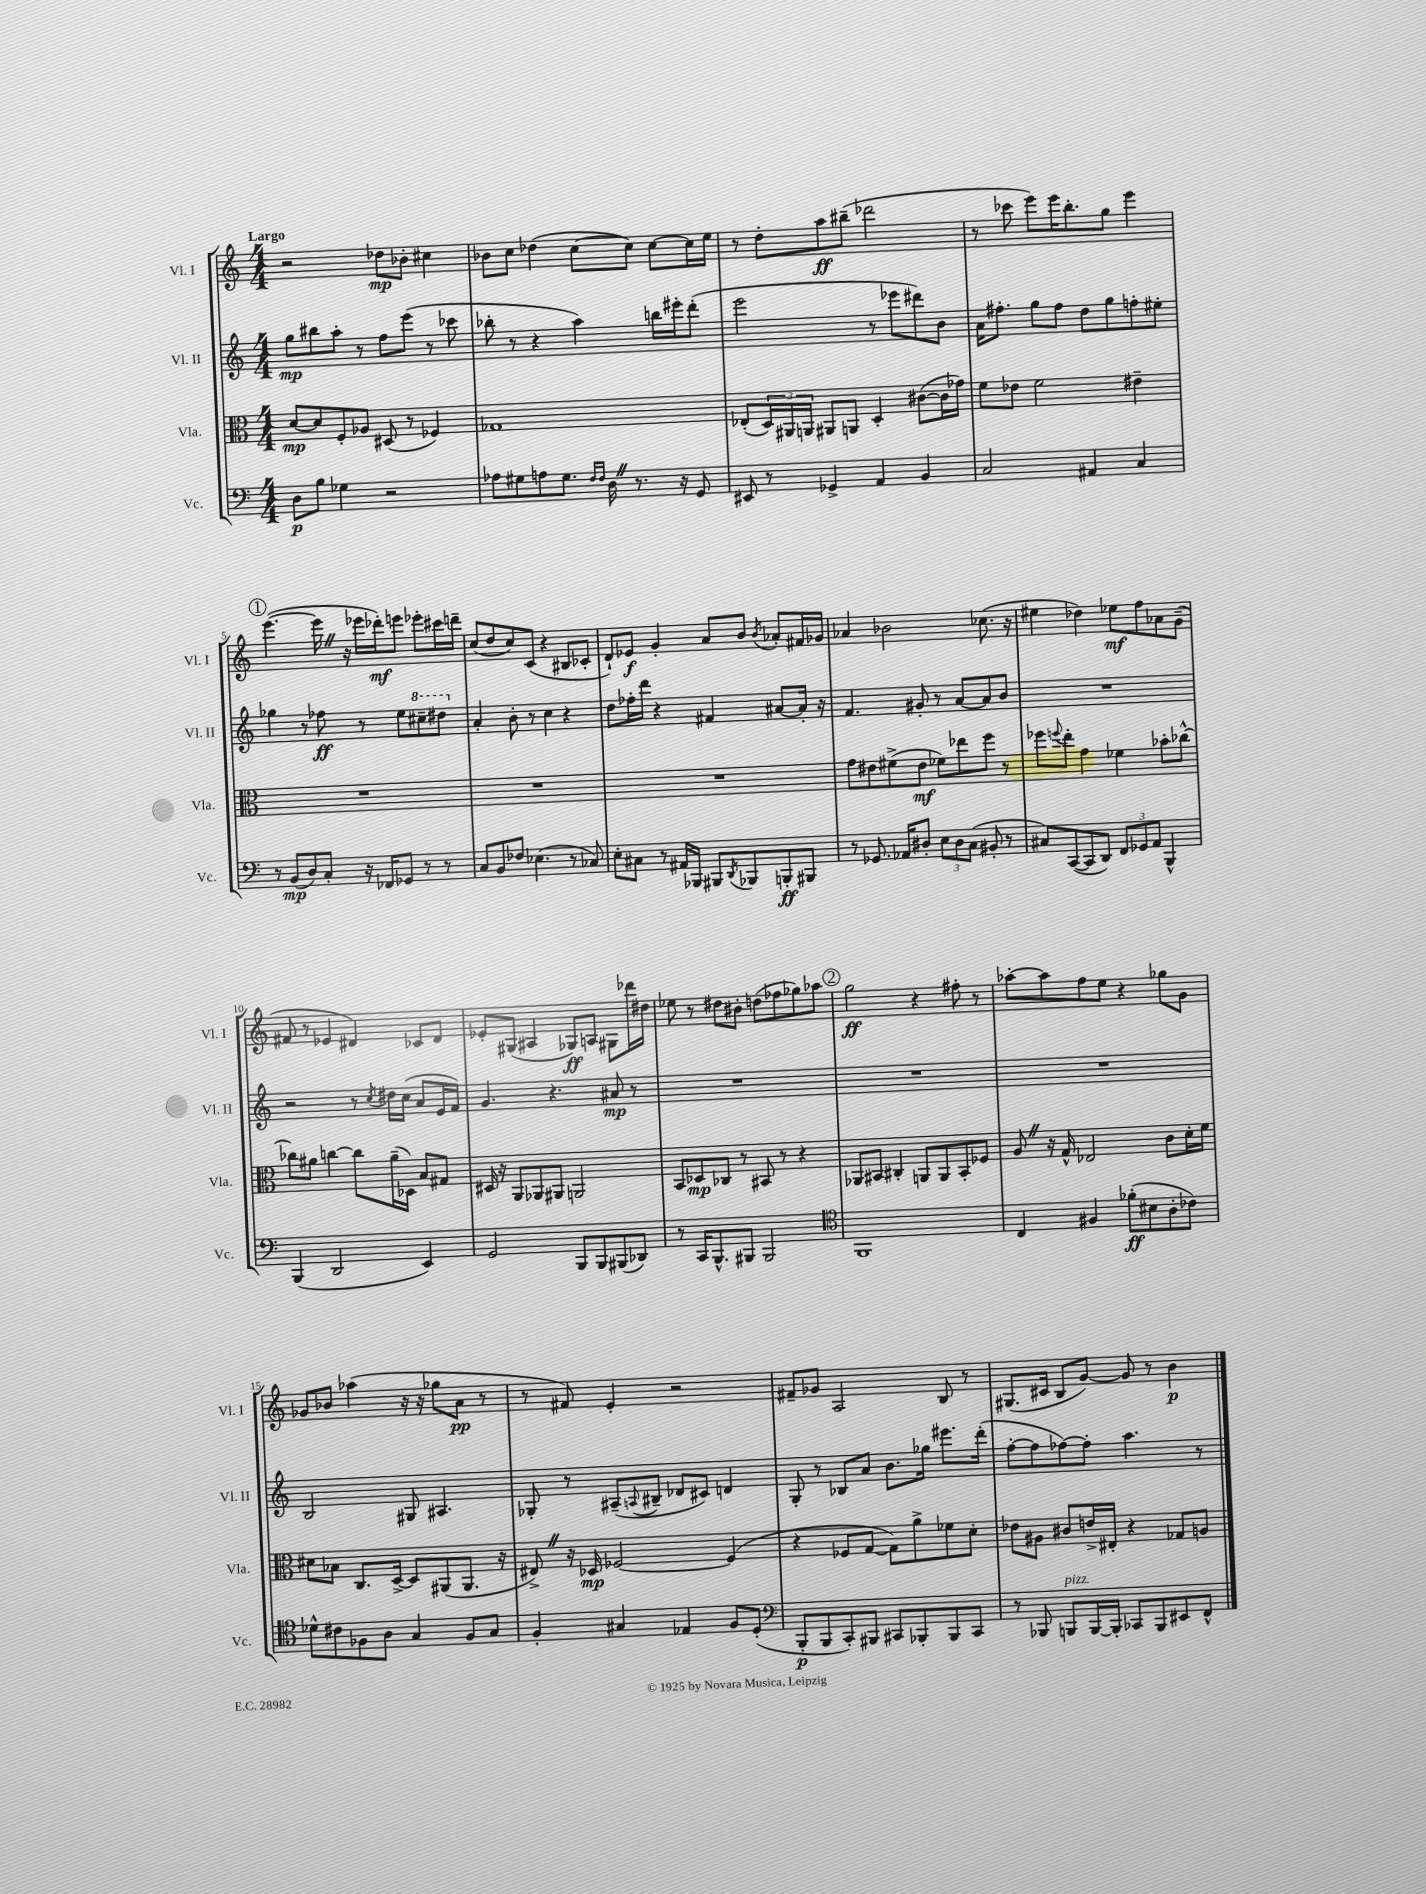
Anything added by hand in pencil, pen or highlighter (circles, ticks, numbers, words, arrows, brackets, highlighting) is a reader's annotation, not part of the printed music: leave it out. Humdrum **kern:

**kern	**dynam	**kern	**dynam	**kern	**dynam	**kern	**dynam
*part4	*part4	*part3	*part3	*part2	*part2	*part1	*part1
*staff4	*staff4	*staff3	*staff3	*staff2	*staff2	*staff1	*staff1
*I"Vc.	*	*I"Vla.	*	*I"Vl. II	*	*I"Vl. I	*
*I'Vc.	*	*I'Vla.	*	*I'Vl. II	*	*I'Vl. I	*
*clefF4	*	*clefC3	*	*clefG2	*	*clefG2	*
*k[]	*	*k[]	*	*k[]	*	*k[]	*
*M4/4	*	*M4/4	*	*M4/4	*	*M4/4	*
=1	=1	=1	=1	=1	=1	=1	=1
!	!	!	!	!	!	!LO:TX:a:B:t=Largo	!
8D\L	p	[8d/L	mp	8gg\L	mp	2r	.
8B\J	.	8d/]	.	8bb#X\	.	.	.
4G-X\	.	8F'/	.	8aa'\J	.	.	.
.	.	8A-X/J	.	8r	.	.	.
2r	.	(8D#X/	.	8ff\L	.	8dd-X\L	mp
.	.	8r	.	(8eee\J	.	8b-X'\J	.
.	.	4F-X/)	.	8r	.	4cc#X\	.
.	.	.	.	8ccc-X\	.	.	.
=2	=2	=2	=2	=2	=2	=2	=2
8A-X\L	.	1G-X	.	8bb-X'\	.	8b-X\L	.
8G#X\	.	.	.	8r	.	8cc\J	.
8An\	.	.	.	4r	.	(4dd-X\	.
8.G#\J	.	.	.	.	.	.	.
.	.	.	.	4aa\)	.	[8cc\L	.
16qqF/LL	.	.	.	.	.	.	.
16qqF/JJ	.	.	.	.	.	.	.
16DZ\	.	.	.	.	.	.	.
8.r	.	.	.	.	.	8cc\J])	.
.	.	.	.	16bbn\LL	.	[8cc\L	.
16r	.	.	.	16eee#X'\J	.	.	.
8GG/	.	.	.	(8ddd'\J	.	16cc\L]	.
.	.	.	.	.	.	16ee\JJ	.
=3	=3	=3	=3	=3	=3	=3	=3
8EE#X/	.	(8E-X'/L	.	2eee\	.	8r	.
8r	.	24D/L)	.	.	.	8dd'\L	.
.	.	24AA#X/	.	.	.	.	.
.	.	24AAn/JJ	.	.	.	.	.
4GG-X^/	.	8AA#X/L	.	.	.	8aa\	ff
.	.	8AAn/J	.	.	.	(8bb#X~\J	.
4AA/	.	4D'/	.	8r	.	2ddd-X\	.
.	.	.	.	8eee-X\L	.	.	.
4BB/	.	([8c#X\L	.	8ddd#X\)	.	.	.
.	.	16c#\L]	.	8b\J	.	.	.
.	.	16g-X\JJ)	.	.	.	.	.
=4	=4	=4	=4	=4	=4	=4	=4
2C/	.	8f\L	.	16a\KL	.	8r	.
.	.	.	.	8.ff#X'\J	.	.	.
.	.	8e-X\J	.	.	.	8ccc-X\	.
.	.	2f\	.	8gg\L	.	8eee\L)	.
.	.	.	.	8ff#\J	.	16eee\K	.
.	.	.	.	.	.	8.bb'\	.
4AA#X/	.	.	.	8dd\L	.	.	.
.	.	.	.	8gg\	.	8gg\J	.
4C/	.	4e#X~\	.	8ffn'\	.	4eee\	.
.	.	.	.	8ee#X'\J	.	.	.
!!LO:LB:g=z
!!LO:REH:place=s1:t=1
=5	=5	=5	=5	=5	=5	=5	=5
8r	.	1r	.	4gg-X\	.	([4.eee\	.
(8BB/L	mp	.	.	.	.	.	.
8D/)	.	.	.	8r	.	.	.
8C'/J	.	.	.	8ff-X\	ff	16eeeZ\]	.
.	.	.	.	.	.	16r	.
16r	.	.	.	8r	.	16eee-X\LL	.
16FF-X/KL	.	.	.	.	.	16ddd-X'\J)	mf
8GG-X/J	.	.	.	8ee\L	.	8eeen\J	.
*	*	*	*	*8va	*	*	*
8r	.	.	.	8ccc#X~\	.	8eee-X'\L	.
8r	.	.	.	8ddd#X\J	.	16ccc#X\L	.
.	.	.	.	.	.	16dddn~\JJ	.
=6	=6	=6	=6	=6	=6	=6	=6
*	*	*	*	*X8va	*	*	*
8C/L	.	1r	.	4a'/	.	(8cc/L	.
8BB/	.	.	.	.	.	8dd/	.
8F-X/J	.	.	.	8b'\	.	8cc/)	.
(4.E-X\	.	.	.	8r	.	(8c/J	.
.	.	.	.	4cc\	.	4r	.
8r	.	.	.	4r	.	8B#X/L	.
8C-X/)	.	.	.	.	.	8c-X'/J	.
=7	=7	=7	=7	=7	=7	=7	=7
8E'\L	.	1r	.	8dd\L	.	8d`/L)	.
8C#X\J	.	.	.	16ff-X'\L	.	8e-X/J	f
.	.	.	.	16ddd\JJ	.	.	.
8r	.	.	.	4r	.	4g'/	.
16AA#X/LL	.	.	.	.	.	.	.
16BBB-X/JJ	.	.	.	.	.	.	.
8BBB#X/L	.	.	.	4f#X/	.	8a/L	.
8qDD/	.	.	.	.	.	.	.
8BBB-X/	.	.	.	.	.	8b/J	.
.	.	.	.	.	.	8qb/	.
8BBBn'/	ff	.	.	[8a#X/L	.	8a-X'/L	.
8BBB#X/J	.	.	.	16a#'/Jk]	.	16f#X/L	.
.	.	.	.	16r	.	16g-X/JJ	.
=8	=8	=8	=8	=8	=8	=8	=8
8r	.	8g\L	.	4.f/	.	4a-X/	.
8.GG-X/	.	8e#X\	.	.	.	.	.
.	.	(8f#X^\	.	.	.	2b-X\	.
16AA-X/KL	.	.	.	.	.	.	.
8D#X'/J	.	8e#\J	mf	8g#X'/	.	.	.
12E\L	.	8f-X\L)	.	8r	.	.	.
12D#\	.	.	.	.	.	.	.
.	.	8ee-X\	.	[8a/L	.	.	.
(12C\J	.	.	.	.	.	.	.
8BB#X'/	.	8ff\J	.	8a/]	.	(8.cc-X\	.
8r	.	8r	.	8b/J	.	.	.
.	.	.	.	.	.	16r	.
=9	=9	=9	=9	=9	=9	=9	=9
8C#X/L)	.	8ff-X\L	.	1r	.	4ee#X\	.
.	.	8qqffn/	.	.	.	.	.
([8CC/	.	8ee'\J	.	.	.	.	.
8CC/]	.	4g\	.	.	.	4dd-X\)	.
8DD/J)	.	.	.	.	.	.	.
12FF/L	.	4f-X\	.	.	.	8ee-X\L	mf
12GG-X/	.	.	.	.	.	.	.
.	.	.	.	.	.	8ff\	.
12AA/J	.	.	.	.	.	.	.
4BBB^^/	.	8b-X'\L	.	.	.	8a-X\	.
.	.	[8cc-X^^\J	.	.	.	(8g~\J	.
!!LO:LB:g=z
=10	=10	=10	=10	=10	=10	=10	=10
(4BBB/	.	8cc-X\L]	.	2r	.	8f#X/	.
.	.	8a#X\J	.	.	.	8r	.
2DD/	.	[4ccn\	.	.	.	4e-X/	.
.	.	8cc\L]	.	8r	.	4d#X/)	.
.	.	.	.	8qcc/	.	.	.
.	.	(16a#~\L	.	16dd#X\LL	.	.	.
.	.	16D-X\JJ)	.	(16cc\JJ	.	.	.
4EE/)	.	8B/L	.	8a/L	.	8c-X/L	.
.	.	8G#X/J	.	16e/L	.	8d#/J	.
.	.	.	.	16f/JJ)	.	.	.
=11	=11	=11	=11	=11	=11	=11	=11
2GG/	.	16D#X/	.	4.g/	.	8e-X'/L	.
.	.	16r	.	.	.	.	.
.	.	8AA/L	.	.	.	(8G#X/J	.
.	.	8AA-X/	.	.	.	4A#X/	.
.	.	8AA#X/J	.	4.r	.	.	.
8BBB/L	.	2AAn/	.	.	.	8G-X/L)	ff
8BBB/	.	.	.	.	.	8An/J	.
(8BBB#X/	.	.	.	8a#X/	mp	8G#X\L	.
8DD-X/J)	.	.	.	8r	.	16ddd-X\L	.
.	.	.	.	.	.	16dd#X\JJ	.
=12	=12	=12	=12	=12	=12	=12	=12
8r	.	8BB/L	.	1r	.	8ee-X\	.
16CC/KL	.	8D-X/	mp	.	.	8r	.
8.BBB^^/	.	.	.	.	.	.	.
.	.	8C-X/J	.	.	.	8dd#X\L	.
8BBB#X/J	.	8r	.	.	.	8b#X'\J	.
2BBB#/	.	8BB#X/	.	.	.	(8ddn\L	.
.	.	8r	.	.	.	8ff-X\	.
.	.	4r	.	.	.	8gg-X\)	.
.	.	.	.	.	.	8aa-X\J	.
!!LO:REH:place=s1:t=2
=13	=13	=13	=13	=13	=13	=13	=13
*clefC4	*	*	*	*	*	*	*
1FF	.	8AA-X/L	.	1r	.	2gg\	ff
.	.	8BB#X/J	.	.	.	.	.
.	.	4C#X'/	.	.	.	.	.
.	.	8AAn/L	.	.	.	4r	.
.	.	8AA/	.	.	.	.	.
.	.	8BB#'/	.	.	.	8ff#X'\	.
.	.	8F-X/J	.	.	.	8r	.
=14	=14	=14	=14	=14	=14	=14	=14
4C/	.	8AZ/	.	1r	.	[8aa-X'\L	.
.	.	16r	.	.	.	8aa-\]	.
.	.	16G^^/	.	.	.	.	.
4F#X/	.	2E-X/	.	.	.	8ff\	.
.	.	.	.	.	.	8ee\J	.
(8f-X'\L	ff	.	.	.	.	4r	.
8B#X\	.	.	.	.	.	.	.
8A'\	.	8c\L	.	.	.	8gg-X\L	.
8c-X\J)	.	16d'\L	.	.	.	8g\J	.
.	.	16f\JJ	.	.	.	.	.
!!LO:LB:g=z
=15	=15	=15	=15	=15	=15	=15	=15
8d-X^^\L	.	8d#X\L	.	2B/	.	8g-X/L	.
8c#X\	.	8B-X\J	.	.	.	8b-X/J	.
8F-X\	.	8.C/L	.	.	.	(4aa-X\	.
8A\J	.	.	.	.	.	.	.
.	.	[16D^/Jk	.	.	.	.	.
4G/	.	8D/L]	.	8G#X/	.	16r	.
.	.	.	.	.	.	16r	.
.	.	(8AA#X/	.	4.A#X/	.	8gg-X\L	.
8F-/L	.	8.AA#/J	.	.	.	8a\J	pp
8G/J	.	.	.	.	.	8r	.
.	.	16r	.	.	.	.	.
=16	=16	=16	=16	=16	=16	=16	=16
4F'/	.	8E#X^Z/)	.	8G-X'/	.	8r	.
.	.	16r	.	8r	.	8f#X/)	.
.	.	16D-X/	mp	.	.	.	.
4G#X/	.	[2F-X/	.	(8A#X~/L	.	4e'/	.
.	.	.	.	8qqAn/	.	.	.
.	.	.	.	8B#X~/J	.	.	.
4E-X/	.	.	.	8d-X/L	.	2r	.
.	.	.	.	8c#X/J)	.	.	.
8F/L	.	(4F-/]	.	4dn/	.	.	.
(8D'/J	.	.	.	.	.	.	.
=17	=17	=17	=17	=17	=17	=17	=17
*clefF4	*	*	*	*	*	*	*
8BBB'/L	p	4r	.	8G'/	.	8f#X~/L	.
8BBB/	.	.	.	8r	.	8g-X/J	.
8CC'/)	.	8F-X/L	.	8B-X/L	.	2A/	.
8BBB#X/J	.	[8G/J	.	8a/J	.	.	.
8CC#X/L	.	8G\L])	.	8.b\L	.	.	.
8BBB-X'/	.	8a^\	.	.	.	.	.
.	.	.	.	16gg-X\Jk	.	.	.
8BBB-/	.	8f-X\	.	8.eee#X\L	.	8B/	.
8CC#/J	.	8d'\J	.	.	.	8r	.
.	.	.	.	(16ddd'\Jk	.	.	.
=18	=18	=18	=18	=18	=18	=18	=18
8r	.	8e-X\L	.	[8ff'\L	.	(8.G#X/L	.
8BBB-X/	.	8A#X\J	.	8ff\]	.	.	.
.	.	.	.	.	.	16c#X/Jk	.
!LO:TX:a:i:t=pizz.	!	!	!	!	!	!	!
8BBBn/L	.	8c#X/L	.	[8ff-X\)	.	8B/L	.
[16BBB/L	.	16en^/L	.	8ff-'\J]	.	[8g/J)	.
16BBB'/JJ]	.	16E#X'/JJ	.	.	.	.	.
8CC-X/L	.	4r	.	4.aa\	.	8g/]	.
8BBB/	.	.	.	.	.	8r	.
8EE#X/	.	8G-X/L	.	.	.	4b\	p
8FF^^/J	.	8An/J	.	8r	.	.	.
==	==	==	==	==	==	==	==
*-	*-	*-	*-	*-	*-	*-	*-
